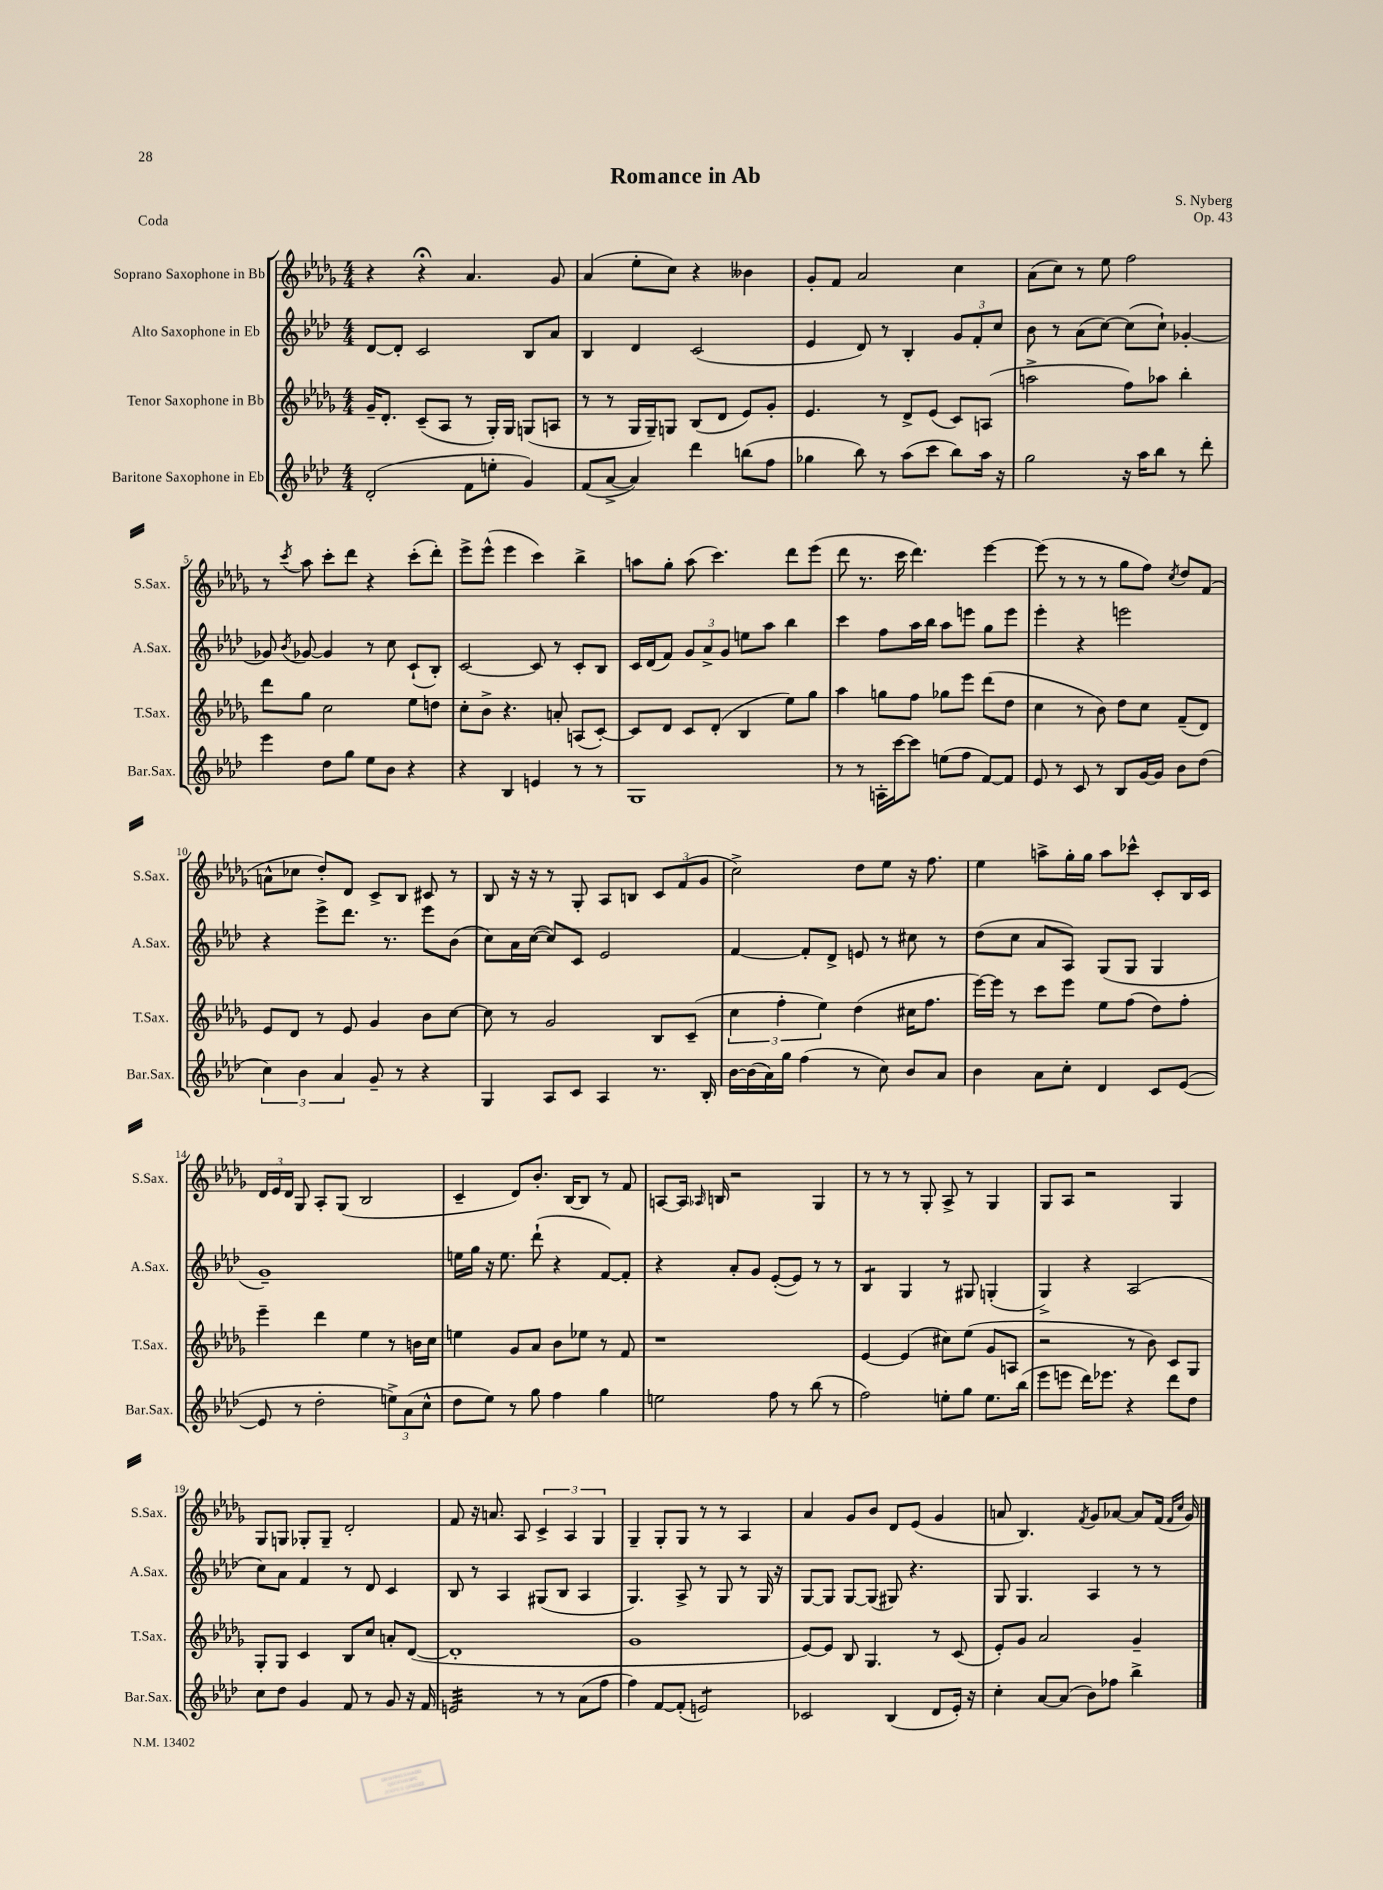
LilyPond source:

\header { title = "Romance in Ab" composer = "S. Nyberg" opus = "Op. 43" piece = "Coda" }
<<
\new StaffGroup <<
\new Staff = "s0" \with { instrumentName = "Soprano Saxophone in Bb" shortInstrumentName = "S.Sax." } {
    \clef treble \key des \major \numericTimeSignature \time 4/4
    \autoBeamOff r4 r4\fermata aes'4. ges'8 |
    aes'4( ees''8[-. c''8]) r4 beses'4 |
    ges'8[-. f'8] aes'2 c''4 |
    aes'8[( c''8]) r8 ees''8 f''2 |
    r8 \acciaccatura { c'''8 } aes''8 c'''8[-. des'''8] r4 c'''8[-.( des'''8]-.) |
    ees'''8[-> ees'''8]-^( ees'''4 c'''4) bes''4-> |
    a''8[ ges''8]-. a''8( c'''4.) des'''8[ ees'''8]( |
    des'''8 r8. c'''16 des'''4.) ees'''4~ |
    ees'''8( r8 r8 r8 ges''8[ f''8]) \acciaccatura { c''8 } des''8[ f'8]( |
    a'8[-^ ces''8] des''8[-.) des'8] c'8[-> bes8] cis'8 r8 |
    bes8 r16 r16 r8 ges8-. aes8[ b8] \tuplet 3/2 { c'8[ f'8( ges'8] } |
    c''2->) des''8[ ees''8] r16 f''8. |
    ees''4 a''8[-> ges''16-. ges''16] a''8[ ces'''8]-^ c'8[-. bes16 c'16] |
    \tuplet 3/2 { des'16[ ees'16 des'16] } ges8 aes8[-. ges8]( bes2 |
    c'4-- des'8[) bes'8.]-. bes16[~ bes8] r8 f'8 |
    a8[~ a16] \grace { aes16 } b16 r2 ges4 |
    r8 r8 r8 ges8-. aes8-> r8 ges4 |
    ges8[ aes8] r2 ges4 |
    ges8[ g8] ges8[-. ges8]-- des'2-. |
    f'8 r16 a'8. aes8 \tuplet 3/2 { c'4-> aes4 ges4 } |
    ges4-- ges8[-. ges8] r8 r8 aes4 |
    aes'4 ges'8[ bes'8] des'8[ ees'8]( ges'4 |
    a'8 bes4.) \acciaccatura { f'8 } ges'8[ aes'8]~ aes'8[ f'16]( \grace { f'16[ c''16] } ges'16) \bar "|." |
}
\new Staff = "s1" \with { instrumentName = "Alto Saxophone in Eb" shortInstrumentName = "A.Sax." } {
    \clef treble \key aes \major \numericTimeSignature \time 4/4
    \autoBeamOff des'8[~ des'8]-. c'2 bes8[ aes'8] |
    bes4 des'4 c'2( |
    ees'4 des'8) r8 bes4-. \tuplet 3/2 { g'8[ f'8-. c''8] } |
    bes'8 r8 aes'8[( c''8]~) c''8[( c''8]-!) ges'4~-. |
    ges'8 \acciaccatura { bes'8 } ges'8~ ges'4 r8 c''8 c'8[-!( bes8]-.) |
    c'2~ c'8 r8 c'8[-. bes8] |
    c'16[ des'16( f'8]) \tuplet 3/2 { g'8[ aes'8-> g'8] } e''8[ aes''8] bes''4 |
    c'''4 f''8[ aes''16 bes''16] aes''8[ e'''8] g''8[ e'''8] |
    ees'''4-. r4 e'''2 |
    r4 ees'''8[-> des'''8.] r8. ees'''8[ bes'8]( |
    c''8[) aes'16 c''16]~( c''8[) c'8] ees'2 |
    f'4~ f'8[-. des'8]-> e'8 r8 cis''8 r8 |
    des''8[( c''8] aes'8[ aes8]) g8[( g8] g4 |
    g'1--) |
    e''16[ g''16] r16 e''8. des'''8-!( r4 f'8[~) f'8]-. |
    r4 aes'8[-. g'8] ees'8[~-.( ees'8]) r8 r8 |
    bes4:8 g4 r8 gis8 g4-.( |
    g4->) r4 aes2( |
    c''8[) aes'8] f'4 r8 des'8 c'4 |
    bes8 r8 aes4 gis8[( bes8] aes4 |
    g4.) aes8-> r8 g8 r8 g16 r16 |
    g8[~ g8] g8[~ g8]( gis8) r4. |
    g8 g4. aes4 r8 r8 \bar "|." |
}
\new Staff = "s2" \with { instrumentName = "Tenor Saxophone in Bb" shortInstrumentName = "T.Sax." } {
    \clef treble \key des \major \numericTimeSignature \time 4/4
    \autoBeamOff ges'16[-- des'8.]-. c'8[--( aes8] r8 ges16[-.) ges16] g8[( a8] |
    r8 r8 ges16[ ges16--) g8] bes8[( des'8] ees'8[) ges'8]-. |
    ees'4. r8 des'8[-> ees'8]( c'8[) a8]( |
    a''2-> f''8[) aes''8] bes''4-. |
    des'''8[ ges''8] c''2 ees''8[ d''8] |
    c''8[-. bes'8]-> r4. a'8-. a8[( c'8]~-.) |
    c'8[ des'8] c'8[ des'8]-.( bes4 ees''8[) ges''8] |
    aes''4 g''8[ f''8] ges''8[ ees'''8] des'''8[( des''8] |
    c''4 r8 bes'8) des''8[ c''8] f'8[--( des'8]) |
    ees'8[ des'8] r8 ees'8 ges'4 bes'8[ c''8]~ |
    c''8 r8 ges'2 bes8[ c'8]--( |
    \tuplet 3/2 { c''4 f''4-. ees''4) } des''4( cis''16[ f''8.] |
    ees'''16[~) ees'''16] r8 c'''8[ ees'''8] ees''8[ f''8]( des''8[) f''8]-. |
    ees'''4-- des'''4 ees''4 r8 b'16[ c''16] |
    e''4 ges'8[ aes'8] bes'8[ ees''8] r8 f'8 |
    r1 |
    ees'4~ ees'4( cis''8[) ees''8]( ges'8[ a8] |
    r2 r8 bes'8) c'8[ ges8] |
    ges8[-. ges8] c'4 bes8[ c''8] a'8[-. des'8]~( |
    des'1-. |
    ges'1 |
    ees'8[~) ees'8] bes8 ges4. r8 c'8( |
    ees'8[-.) ges'8] aes'2 ges'4-- \bar "|." |
}
\new Staff = "s3" \with { instrumentName = "Baritone Saxophone in Eb" shortInstrumentName = "Bar.Sax." } {
    \clef treble \key aes \major \numericTimeSignature \time 4/4
    \autoBeamOff des'2-.( f'8[ e''8]-. g'4) |
    f'8[( aes'8]~-> aes'4) des'''4 b''8[( f''8] |
    ges''4 bes''8) r8 aes''8[( c'''8] bes''8[) aes''16] r16 |
    g''2 r16 aes''16[ bes''8] r8 des'''8-. |
    ees'''4 des''8[ g''8] ees''8[ bes'8] r4 |
    r4 bes4 e'4 r8 r8 |
    g1 |
    r8 r8 a16[-. c'''16~ c'''8] e''8[( f''8] f'8[~) f'8] |
    ees'8 r8 c'8 r8 bes8[ g'16~ g'16] bes'8[ des''8]( |
    \tuplet 3/2 { c''4) bes'4 aes'4 } g'8-- r8 r4 |
    g4 aes8[ c'8] aes4 r8. bes16-. |
    bes'16[~ bes'16( aes'16) g''16] f''4( r8 c''8) bes'8[ aes'8] |
    bes'4 aes'8[ c''8]-. des'4 c'8[ ees'8]~( |
    ees'8 r8 des''2-. \tuplet 3/2 { e''8[->) aes'8( c''8]-^ } |
    des''8[ ees''8]) r8 g''8 f''4 g''4 |
    e''2 f''8 r8 bes''8( r8 |
    f''2) e''8[-. g''8] e''8.[ bes''16]( |
    ees'''8[ e'''8] des'''16[) ees'''8.] r4 des'''8[ des''8] |
    c''8[ des''8] g'4 f'8 r8 g'8 r16 f'16 |
    e'2:32 r8 r8 aes'8[( f''8] |
    f''4) f'8[~ f'8]-.( e'2:8) |
    ces'2 bes4( des'8[ ees'16]-.) r16 |
    c''4-. aes'8[~ aes'8]( bes'8[) fes''8] bes''4-> \bar "|." |
}
>>
>>
